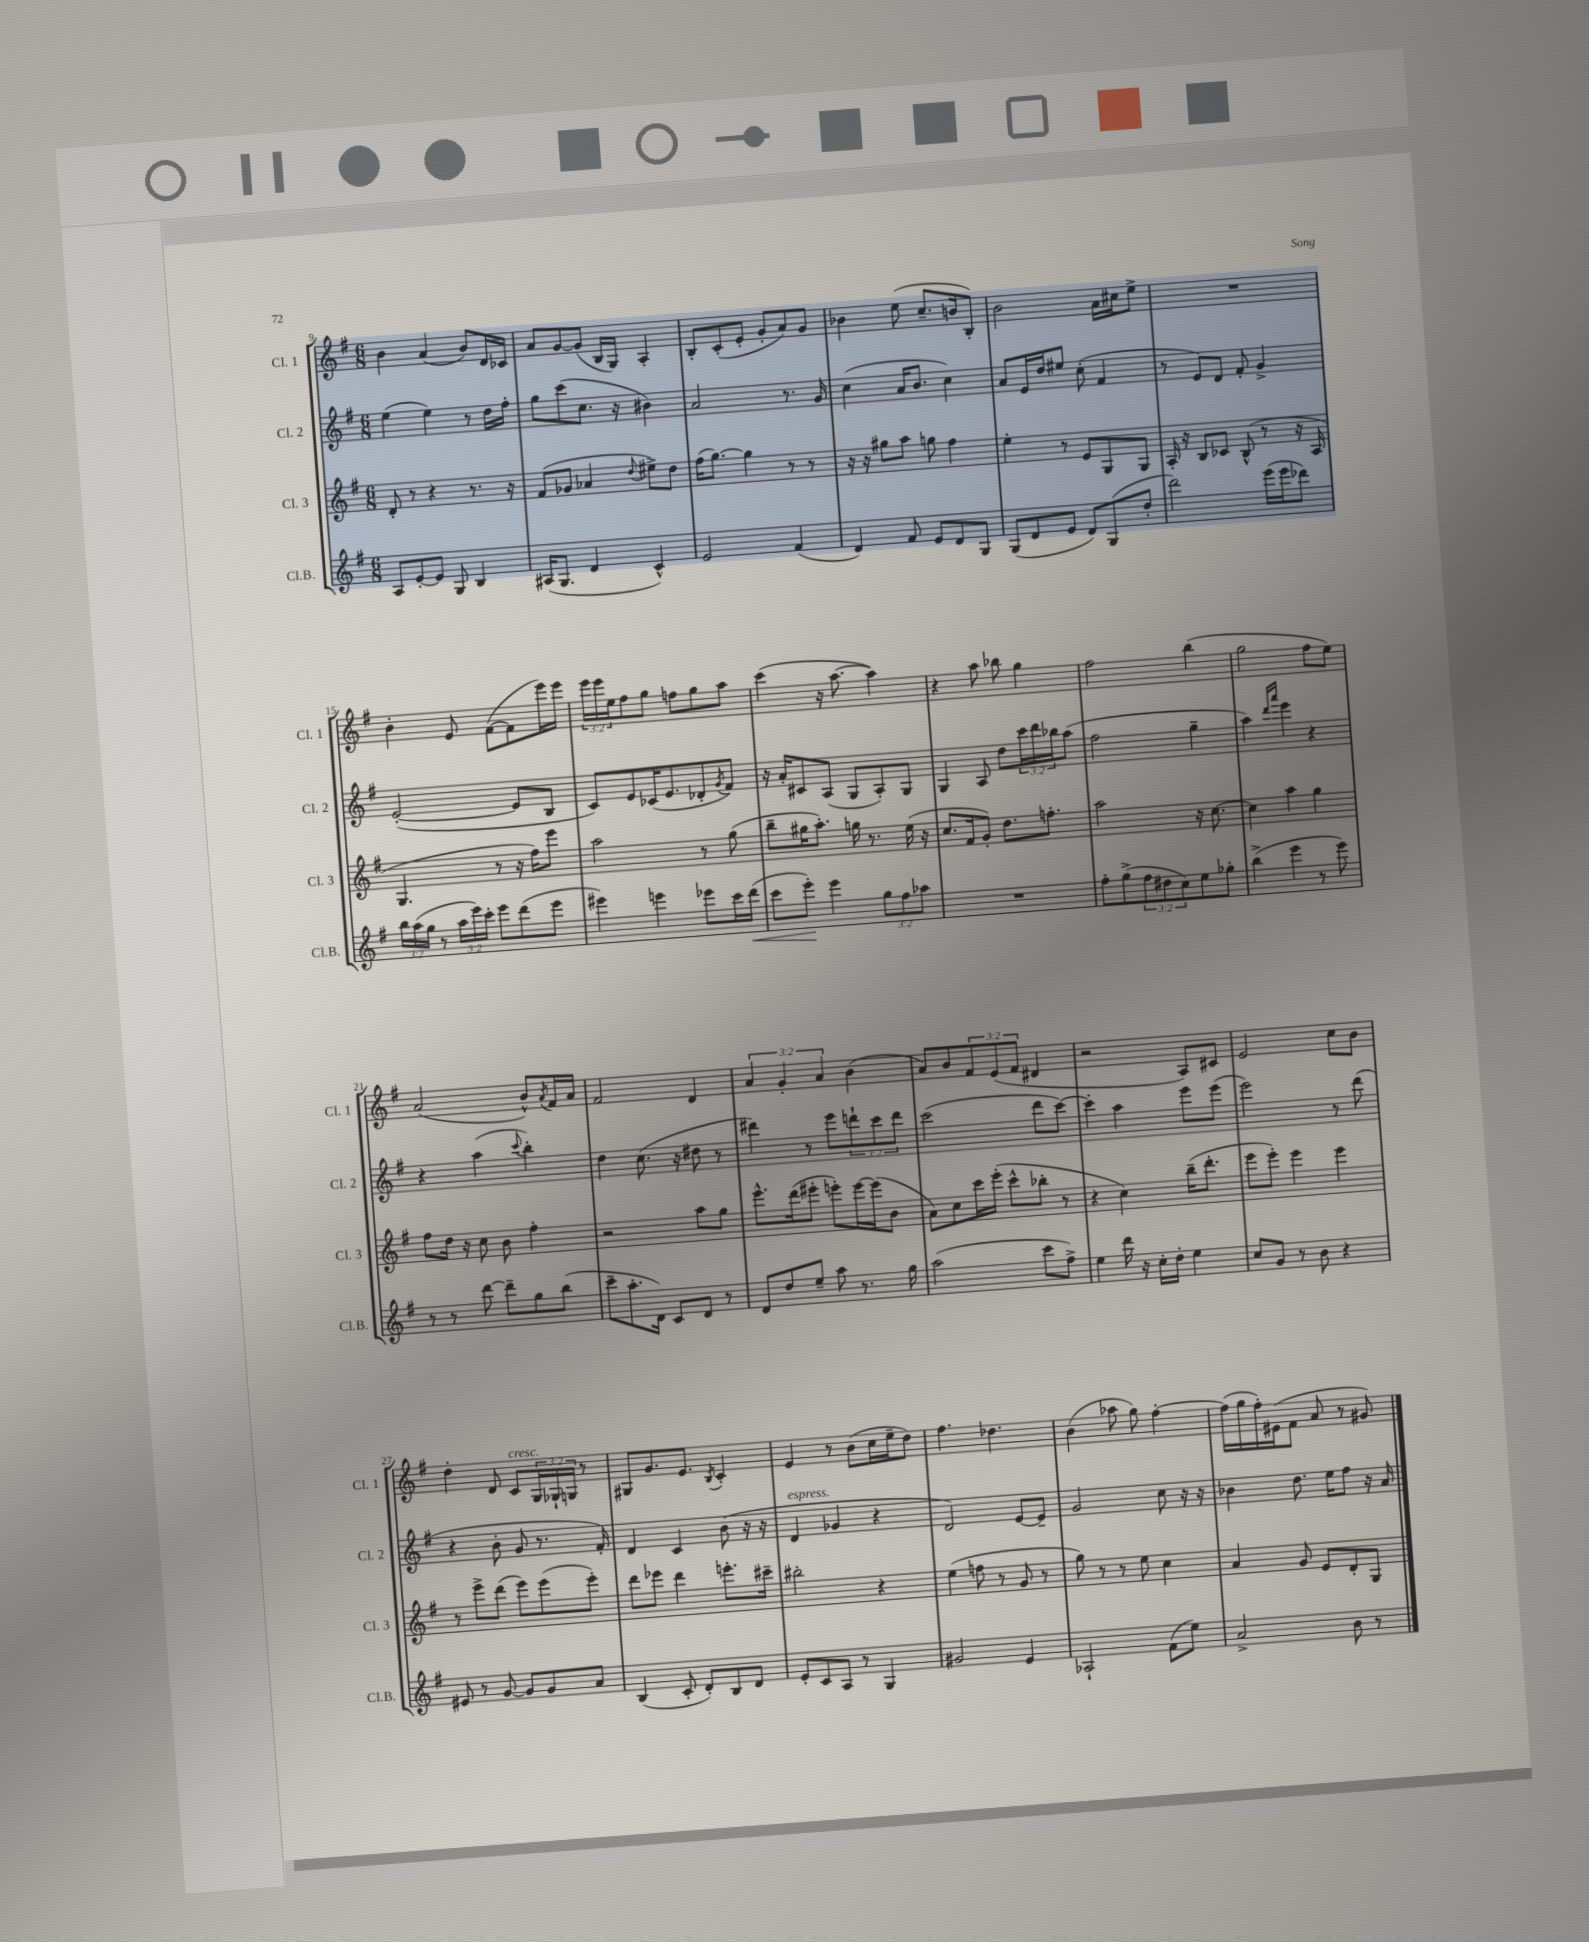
<<
\new StaffGroup <<
\new Staff = "s0" \with { instrumentName = "Cl. 1" shortInstrumentName = "Cl. 1" } {
    \clef treble \key g \major \numericTimeSignature \time 6/8 \override Staff.TupletNumber.text = #tuplet-number::calc-fraction-text
    b'4 a'4( b'8) d'16 ces'16 |
    a'8 g'8~ g'8( b16 g16) a4-. |
    b8-. c'8-.( e'8-. g'8-. a'8) g'8 |
    bes'4 e''8( c''8.-- b'16 b8-.) |
    b'2 a'16 cis''16 e''8-> |
    R2. |
    b'4-. e'8 fis'8~( fis'8 e'''16) e'''16 |
    \tuplet 3/2 { e'''16 e'''16 e''16 } fis''8 g''8 f''8 g''8 a''8 |
    c'''4( r16 a''8.~ a''4) |
    r4 a''8 bes''8 g''4 |
    fis''2 b''4( |
    g''2 fis''8 e''8) |
    a'2( b'8-^) \acciaccatura { a'8 } fis'16 a'16 |
    fis'2 d'4 |
    \tuplet 3/2 { a'4 g'4-. a'4 } b'4( |
    a'8) b'8 \tuplet 3/2 { fis'8 e'8( fis'8 } dis'4 |
    r2 a8) cis'8 |
    e'2 c''8 b'8 |
    d''4-. d'8 c'8^\markup { \italic "cresc." } \tuplet 3/2 { g16 ges16-! g16 } r8 |
    gis8 g'8. e'8. \acciaccatura { b8 } c'4-. |
    e'4 r8 b'8( c''16 e''16-- d''8) |
    fis''4. des''4. |
    b'4( aes''8 g''8) fis''4~-. |
    fis''16( g''16 fis''16-.) eis'16( fis'8 a'8 r8 gis'8) \bar "|." |
}
\new Staff = "s1" \with { instrumentName = "Cl. 2" shortInstrumentName = "Cl. 2" } {
    \clef treble \key g \major \numericTimeSignature \time 6/8 \override Staff.TupletNumber.text = #tuplet-number::calc-fraction-text
    e''4( e''4) r8 d''16 fis''16-. |
    g''8 c'''8( c''8. r16 bis'4) |
    a'2 r8. g'16 |
    c''4( a'16 b'8. c''4) |
    a'8 e'16 d''16 eis''8 c''8-.( fis'4 |
    r8 e'8) d'8 fis'8-. g'4-> |
    e'2~-.( e'8 b8 |
    c'8) e'8 ces'16( e'8. des'8-. \acciaccatura { g'8 } fis'8) |
    r16 a'16-. cis'8 a8( g8 a8-.) g8 |
    g4 a8 d''8 \tuplet 3/2 { c'''16 d'''16 bes''16 } a''8( |
    fis''2 g''4-- |
    a''4) \grace { d'''16 a'''16 } e'''4 r4 |
    r4 a''4( \appoggiatura { c'''8 } b''4-.) |
    d''4 c''8.( r16 dis''8 r8 |
    dis'''4) r8 e'''8 \tuplet 3/2 { d'''8-! c'''8 d'''8 } |
    c'''2( d'''8 c'''8~) |
    c'''4-. a''4 e'''8 e'''8( |
    e'''2) r8 d'''8( |
    r4 b'8-. g'8 r8. fis'16-.) |
    d'4 c'4 b'8( r16 r16 |
    d'4^\markup { \italic "espress." } ges'4 r4 |
    d'2) e'8~ e'8-- |
    g'2 c''8 r16 r16 |
    bes'4 d''8. e''16 fis''8 r16 a'16 \bar "|." |
}
\new Staff = "s2" \with { instrumentName = "Cl. 3" shortInstrumentName = "Cl. 3" } {
    \clef treble \key g \major \numericTimeSignature \time 6/8
    d'8-. r8 r4 r8. r16 |
    fis'8( ges'8 aes'4 \appoggiatura { d''8 } eis''8->) d''8 |
    fis''16( g''8.~) g''4 r8 r8 |
    r16 r16 gis''8 a''8 g''8 fis''4 |
    e''4-. r8 e'8 g8 g8 |
    a16-. r16 b8 ces'8 b8-^( r8 r16 a16 |
    g4. r8 r16 fis''16) e'''8 |
    a''2 r8 g''8( |
    b''8-- gis''16 a''8.-.) g''16 r8. e''16( r16 |
    c''8. fis'16 g'8-.) d''8. f''8.-. |
    a''2 r16 c''8.~ |
    c''4 a''4 g''4 |
    fis''8 d''16 r16 c''8 b'8 fis''4-. |
    r2 a''8 g''8 |
    e'''8.-^ d'''16( eis'''8-. e'''8-.) e'''16~ e'''16( b'8 |
    a'8) c''8 c'''16 e'''16-.( c'''8-^ bes''8-. r8 |
    r4 c''4) b''16--( d'''8.-. |
    e'''8 e'''8-.) e'''4 e'''4 |
    r8 e'''8-> d'''8( e'''8) e'''8( e'''8-.) |
    d'''8 ees'''8 d'''4 e'''8.-. cis'''16-- |
    bis''2-. r4 |
    e''4( f''8 r8 g'8 r8 |
    g''8) r8 r8 e''8 c''4 |
    a'4 g'8 e'8 d'8-. g8 \bar "|." |
}
\new Staff = "s3" \with { instrumentName = "Cl.B." shortInstrumentName = "Cl.B." } {
    \clef treble \key g \major \numericTimeSignature \time 6/8 \override Staff.TupletNumber.text = #tuplet-number::calc-fraction-text
    a8 e'8~-. e'8 g8 b4 |
    ais16( g8. d'4 c'4-^) |
    e'2 fis'4( |
    d'4) fis'8 e'8 d'8 g8 |
    g8( d'8 e'8 d'8) g8( d''8-. |
    d'''2) e'''16( e'''16 des'''8) |
    \tuplet 3/2 { b''16 a''16( g''16 } r8 \tuplet 3/2 { a''16 e'''16) c'''16-. } e'''8 d'''8( e'''8 |
    eis'''4) e'''4 ees'''8 c'''16 d'''16\<( |
    c'''8 e'''8-.\!) e'''4 \tuplet 3/2 { g''8 fis''8 aes''8 } |
    R2. |
    fis''8-. g''8->( \tuplet 3/2 { fis''8 dis''8 c''8) } e''8 ges''8-. |
    b''4->( e'''4 r8 e'''8) |
    r8 r8 d'''8~ d'''8-- g''8 b''8( |
    c'''8-- a''8.-. d'16) c'8 d'8 r8 |
    d'8 d''8 e''8-- a''8 r8. g''16 |
    a''2( c'''8 fis''8->) |
    e''4 d'''16 r16 c''16-. d''16-. e''4 |
    c''8 g'8 r8 b'8 r4 |
    eis'8 r8 g'8~ g'8 g'8 a'8 |
    b4( c'8-. d'8-.) b8 d'8 |
    e'8-. c'8 a8 r8 g4 |
    gis'2 e'4 |
    aes2-! fis'8( e''8) |
    a'2-> b'8 r8 \bar "|." |
}
>>
>>
\layout { \context { \Score currentBarNumber = #9 } }
